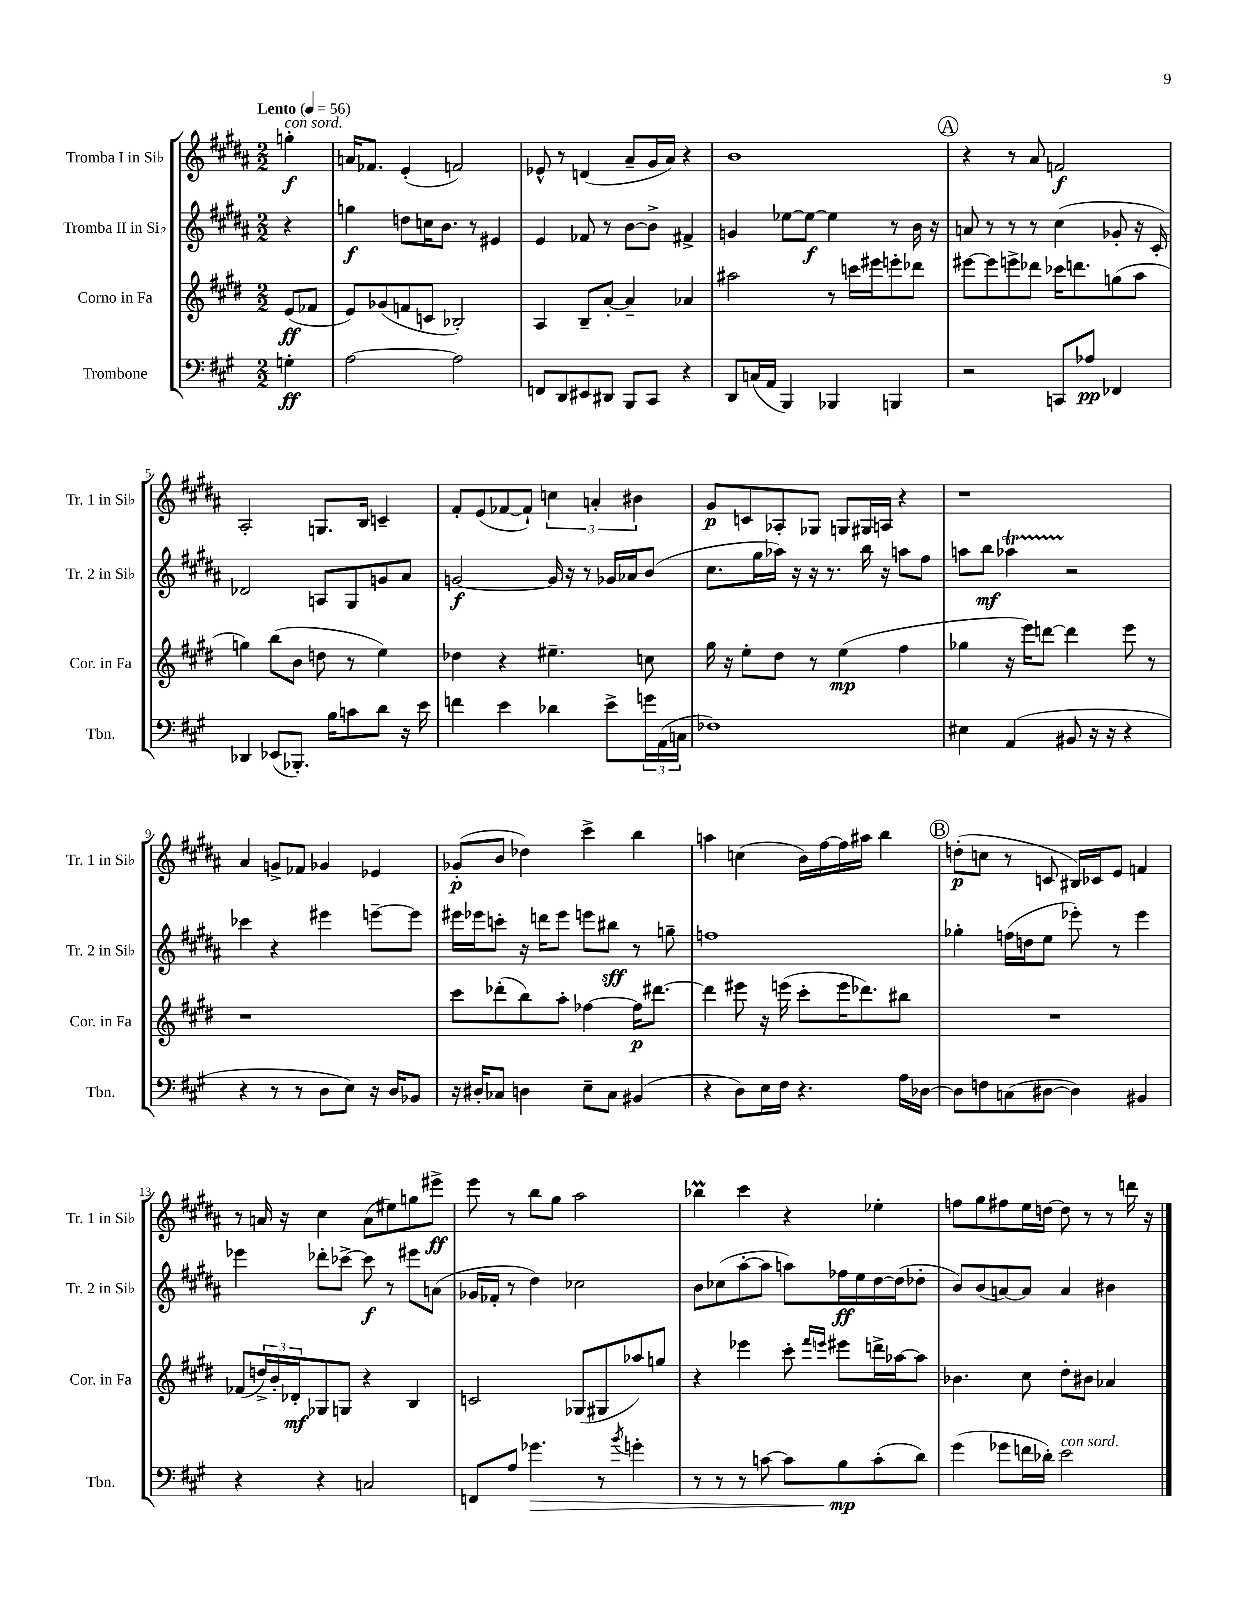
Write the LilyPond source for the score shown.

<<
\new StaffGroup <<
\new Staff = "s0" \with { instrumentName = "Tromba I in Sib" shortInstrumentName = "Tr. 1 in Sib" } {
    \clef treble \key b \major \numericTimeSignature \time 2/2 \partial 4 \tempo "Lento" 4 = 56
    g''4-.\f^\markup { \italic "con sord." } |
    a'16 fes'8. e'4-.( f'2) |
    ees'8-^ r8 d'4( ais'8-- gis'16 ais'16) r4 |
    b'1 |
    \mark \markup { \circle "A" } r4 r8 ais'8 f'2\f |
    ais2-. g8. b16 c'4-- |
    fis'8-. e'8( fes'8~ fes'8-!) \tuplet 3/2 { c''4 a'4-. bis'4 } |
    gis'8\p c'8 aes8-. ges8 g8 gis16 a16 r4 |
    r1 |
    ais'4 g'8-> fes'8 ges'4 ees'4 |
    ges'8-.\p( b'8 des''4) cis'''4-> b''4 |
    a''4 c''4( b'16) fis''16~ fis''16 ais''16 b''4 |
    \mark \markup { \circle "B" } d''8-.\p( c''8 r8 c'8 bis16) ces'16 e'8 f'4 |
    r8 a'16 r16 cis''4 a'8( eis''8) g''8 eis'''8->\ff |
    e'''8 r8 b''8 gis''8 ais''2 |
    bes''4\prall cis'''4 r4 ees''4-. |
    f''8 gis''8 fis''8 e''16 d''16~ d''8 r8 r8 d'''16 r16 \bar "|." |
}
\new Staff = "s1" \with { instrumentName = "Tromba II in Sib" shortInstrumentName = "Tr. 2 in Sib" } {
    \clef treble \key b \major \numericTimeSignature \time 2/2 \partial 4
    r4 |
    g''4\f d''8 c''16 b'8. r8 eis'4 |
    e'4 fes'8 r8 b'8~ b'8-> fis'4-> |
    g'4 ees''8~ ees''8~\f ees''4 r8 b'16 r16 |
    \mark \markup { \circle "A" } a'8 r8 r8 r8 cis''4( ges'8-. r16 cis'16-.) |
    des'2 a8 gis8 g'8 ais'8 |
    g'2~\f g'16 r16 r8 ges'16 aes'16 b'8( |
    cis''8. gis''16 aes''16) r16 r16 r8. b''16 r16 a''8 fis''8 |
    a''8 b''8\mf aes''4\startTrillSpan r2\stopTrillSpan |
    ces'''4 r4 eis'''4 e'''8~-- e'''8 |
    eis'''16 ees'''16 c'''8-. r16 d'''16 ees'''8 e'''8 bis''8\sff r8 g''8-- |
    f''1 |
    \mark \markup { \circle "B" } ges''4-. f''16( d''16 e''8 ees'''8-.) r8 ees'''4 |
    ees'''4 des'''8-. ces'''8~-> ces'''8\f r8 eis'''8 a'8( |
    ges'16 fes'16-. r8 dis''4) ces''2 |
    b'8 ces''8( ais''8~-. ais''8 a''8) fes''16\ff e''16 dis''16~ dis''16( des''8-. |
    b'8) b'8( a'8~) a'8 a'4 bis'4 \bar "|." |
}
\new Staff = "s2" \with { instrumentName = "Corno in Fa" shortInstrumentName = "Cor. in Fa" } {
    \clef treble \key e \major \numericTimeSignature \time 2/2 \partial 4
    e'8\ff( fes'8 |
    e'8) ges'8( f'8 c'8 bes2-.) |
    a4 b8-- a'8~-. a'4-- aes'4 |
    ais''2 r8 c'''16 eis'''16 e'''8-. des'''8 |
    \mark \markup { \circle "A" } eis'''8~ eis'''8 e'''8-> des'''8 ces'''16 d'''8. g''8( a''8 |
    g''4) b''8( b'8 d''8 r8 e''4) |
    des''4 r4 eis''4.-- c''8 |
    gis''16 r16 e''8-. dis''8 r8 e''4\mp( fis''4 |
    ges''4 r16 e'''16) d'''8~ d'''4 e'''8 r8 |
    r1 |
    cis'''8 des'''8-.( b''8) a''8-. fes''4~ fes''16\p dis'''8.~ |
    dis'''4 eis'''8 r16 e'''16( cis'''8-. e'''16 des'''8.) bis''8 |
    \mark \markup { \circle "B" } R1 |
    fes'8( \tuplet 3/2 { d''16->) b'16-. des'16-.\mf } ges8 g8 r4 b4 |
    c'2 ges8( gis8 aes''8) g''8 |
    r4 ees'''4 cis'''8-. \grace { fis'''16 e'''16 } eis'''8 d'''16-> aes''16~ aes''8 |
    bes'4. cis''8 dis''8-. bis'8 aes'4 \bar "|." |
}
\new Staff = "s3" \with { instrumentName = "Trombone" shortInstrumentName = "Tbn." } {
    \clef bass \key a \major \numericTimeSignature \time 2/2 \partial 4
    g4-.\ff |
    a2~ a2 |
    f,8 d,8 eis,8 dis,8 b,,8 cis,8 r4 |
    d,8 c16( a,16 b,,4) bes,,4 b,,4 |
    \mark \markup { \circle "A" } r2 c,8 aes8\pp fes,4 |
    des,4 ees,8( bes,,8.-.) b16 c'8 d'8 r16 e'16 |
    f'4 e'4 des'4 e'8-> \tuplet 3/2 { g'16 a,16( c16 } |
    fes1) |
    eis4 a,4( bis,8 r16 r16 r4 |
    r4 r8 r8 d8 e8) r16 d16 bes,8 |
    r16 dis16-. ces8 d4 e8-- ces8 bis,4( |
    r4 d8) e16 fis16 r4. a16 des16~ |
    \mark \markup { \circle "B" } des8 f8 c8( dis8~ dis4) bis,4 |
    r4 r4 c2 |
    f,8 a8 ges'4.\> r8 \acciaccatura { b'8 } g'4-. |
    r8 r8 r8 c'8~ c'8 b8\mp\! c'8-.( d'8) |
    gis'4( ges'8 f'16 des'16-.) e'2^\markup { \italic "con sord." } \bar "|." |
}
>>
>>
